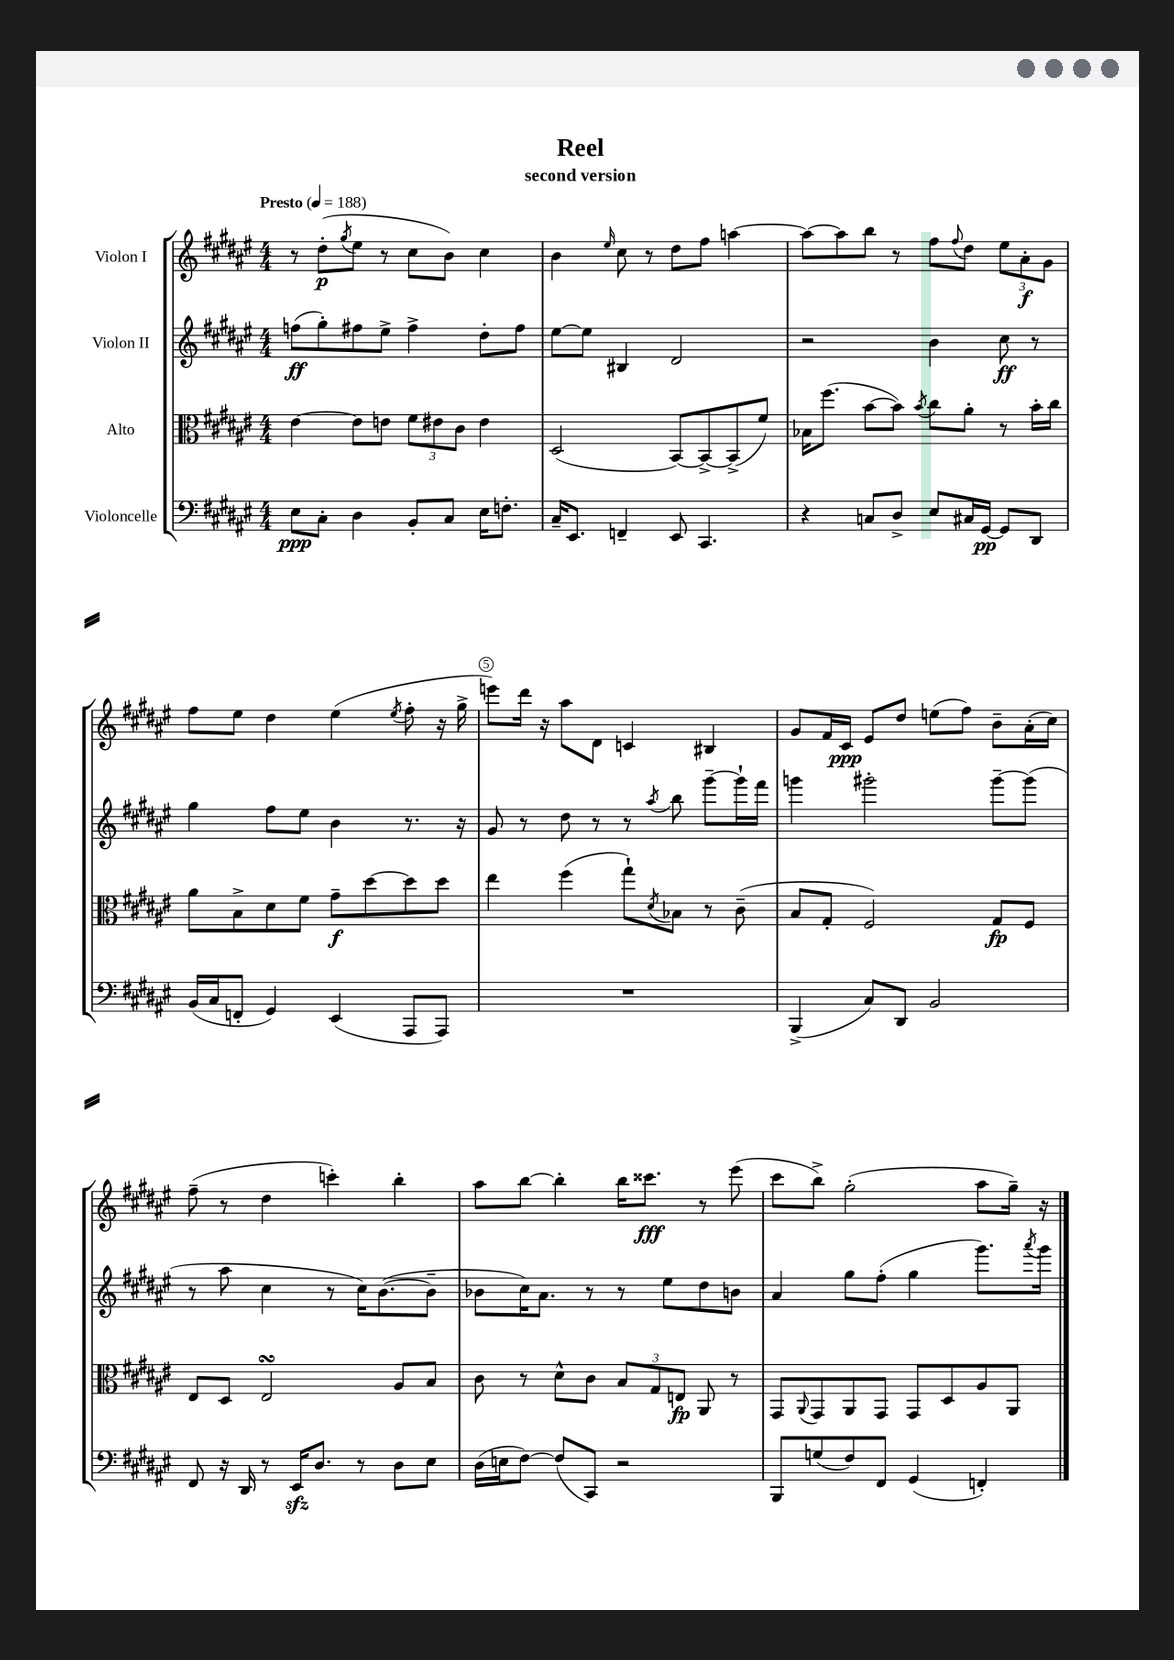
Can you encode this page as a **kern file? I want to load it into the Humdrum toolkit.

**kern	**kern	**kern	**kern
*staff4	*staff3	*staff2	*staff1
*clefF4	*clefC3	*clefG2	*clefG2
*k[f#c#g#d#a#e#]	*k[f#c#g#d#a#e#]	*k[f#c#g#d#a#e#]	*k[f#c#g#d#a#e#]
*M4/4	*M4/4	*M4/4	*M4/4
*MM188	*MM188	*MM188	*MM188
8E#	[4e#	(8ff	8r
8C#'	.	8gg#')	(8dd#'
.	.	.	8qgg#
4D#	8e#]	8ff#	8ee#
.	8e	8ee#^	8r
8BB'	12f#	4ff#^	8cc#
.	12e#	.	.
8C#	.	.	8b)
.	12c#	.	.
16E#	4e#	8dd#'	4cc#
8.F'	.	.	.
.	.	8ff#	.
=	=	=	=
16C#~	(2D#	[8ee#	4b
8.EE#	.	.	.
.	.	8ee#]	.
.	.	.	16qqee#
4FF~	.	4B#	8cc#
.	.	.	8r
8EE#	[8BB)	2d#	8dd#
4.CC#	8BB^_	.	8ff#
.	(8BB^]	.	[4aa
.	8f#)	.	.
=	=	=	=
4r	16B-	2r	8aa_
.	(8.ff#	.	.
.	.	.	8aa]
8C	[8b	.	8bb
8D#^	8b])	.	8r
.	8qb	.	.
8E#	8cc#	4b	8ff#
.	.	.	8qqff#
16C#	8a#'	.	8dd#
[16GG#	.	.	.
8GG#]	8r	8cc#	12ee#
.	.	.	12a#'
8DD#	16b'	8r	.
.	.	.	12g#
.	16cc#	.	.
=	=	=	=
(16BB	8a#	4gg#	8ff#
16C#	.	.	.
8FF'	8B^	.	8ee#
4GG#)	8d#	8ff#	4dd#
.	8f#	8ee#	.
(4EE#	8g#~	4b	(4ee#
.	[8dd#	.	.
.	.	.	8qee#
8AAA#	8dd#]	8.r	8ff#'
8AAA#)	8dd#	.	16r
.	.	16r	16gg#^
=	=	=	=
1r	4ee#	8g#	8eee)
.	.	8r	16ddd#
.	.	.	16r
.	(4ff#	8dd#	8aa#
.	.	8r	8d#
.	8gg#`)	8r	4c
.	8qd#	8qaa#	.
.	8B-	8bb	.
.	8r	[8ggg#~	4B#
.	(8c#~	16ggg#`]	.
.	.	16fff#	.
=	=	=	=
(4BBB^	8B	4ggg	8g#
.	8G#'	.	16f#
.	.	.	16c#
8C#)	2F#)	2ggg#'	8e#
8DD#	.	.	8dd#
2BB	.	.	(8ee
.	.	.	8ff#)
.	8G#	[8ggg#~	8b~
.	8F#	(8ggg#]	(16a#'
.	.	.	16cc#)
=	=	=	=
8FF#	8E#	8r	(8ff#~
16r	8D#	8aa#	8r
16DD#	.	.	.
8r	2E#	4cc#	4dd#
16EE#	.	.	.
8.D#	.	.	.
.	.	8r	4ccc')
8r	.	16cc#)	.
.	.	([8.b	.
8D#	8A#	.	4bb'
8E#	8B	8b~]	.
=	=	=	=
(16D#	8c#	8b-	8aa#
16E	.	.	.
[8F#)	8r	16cc#)	[8bb
.	.	8.a#	.
(8F#]	8d#^^	.	4bb']
8CC#)	8c#	8r	.
2r	12B	8r	16bb
.	.	.	8.ccc##
.	12G#	.	.
.	.	8ee#	.
.	12E	.	.
.	8AA#	8dd#	8r
.	8r	8b	(8eee#
=	=	=	=
8BBB	8GG#	4a#	8ccc#
.	8qqAA#	.	.
(8G	8GG#	.	8bb^)
8F#)	8AA#	8gg#	(2gg#'
8FF#	8GG#	(8ff#'	.
(4GG#	8GG#	4gg#	.
.	8D#	.	.
4FF')	8A#	8.ggg#)	8aa#
.	8AA#	.	16gg#~)
.	.	8qaaa#	.
.	.	16ggg#	16r
==	==	==	==
*-	*-	*-	*-
